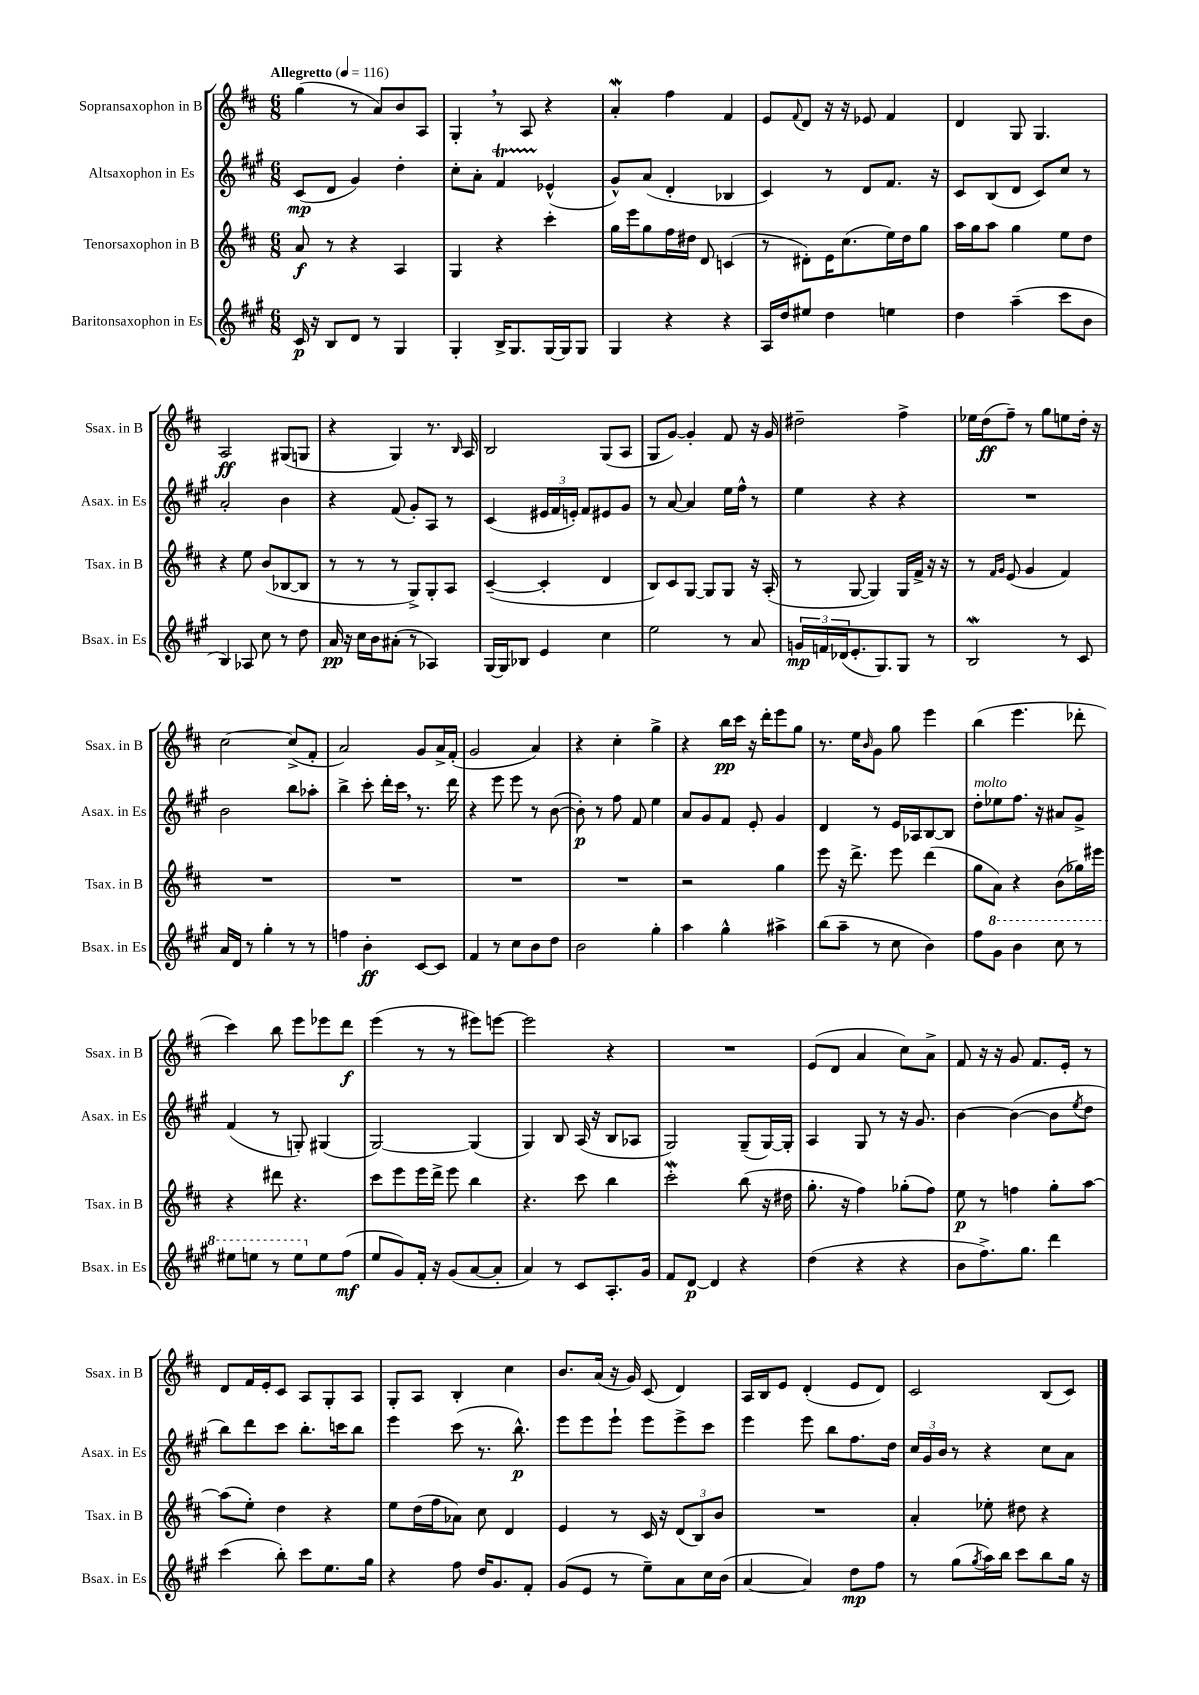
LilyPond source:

<<
\new StaffGroup <<
\new Staff = "s0" \with { instrumentName = "Sopransaxophon in B" shortInstrumentName = "Ssax. in B" } {
    \clef treble \key d \major \numericTimeSignature \time 6/8 \tempo "Allegretto" 4 = 116
    g''4( r8 a'8) b'8 a8 |
    g4-. \breathe r8 a8 r4 |
    a'4-.\mordent fis''4 fis'4 |
    e'8 \appoggiatura { fis'8 } d'8 r16 r16 ees'8 fis'4 |
    d'4 g8 g4. |
    a2\ff gis8( g8 |
    r4 g4) r8. \grace { b16 } a16 |
    b2 g8( a8 |
    g8 g'8~) g'4-. fis'8 r16 g'16 |
    dis''2-- fis''4-> |
    ees''16 d''16\ff( fis''8--) r8 g''8 e''8 d''16-. r16 |
    cis''2~ cis''8->( fis'8-. |
    a'2) g'8 a'16-> fis'16-.( |
    g'2 a'4) |
    r4 cis''4-. g''4-> |
    r4 b''16\pp cis'''16 r16 d'''16-. e'''8 g''8 |
    r8. e''16 \grace { b'16 } g'8 g''8 e'''4 |
    b''4( e'''4. des'''8-. |
    cis'''4) b''8 e'''8 ees'''8 d'''8\f |
    e'''4( r8 r8 eis'''8) e'''8~ |
    e'''2 r4 |
    R2. |
    e'8( d'8 a'4 cis''8) a'8-> |
    fis'8 r16 r16 g'8 fis'8. e'16-. r8 |
    d'8 fis'16 e'16-. cis'8 a8 g8-. a8 |
    g8-. a8 b4-. cis''4 |
    b'8. a'16( r16 g'16) cis'8( d'4) |
    a16 b16 e'8 d'4-.( e'8 d'8) |
    cis'2 b8( cis'8) \bar "|." |
}
\new Staff = "s1" \with { instrumentName = "Altsaxophon in Es" shortInstrumentName = "Asax. in Es" } {
    \clef treble \key a \major \numericTimeSignature \time 6/8
    cis'8\mp( d'8 gis'4) d''4-. |
    cis''8-. a'8-. fis'4\startTrillSpan ees'4-^\stopTrillSpan( |
    gis'8-^) a'8( d'4-. bes4 |
    cis'4) r8 d'8 fis'8. r16 |
    cis'8 b8( d'8 cis'8) cis''8 r8 |
    a'2-. b'4 |
    r4 fis'8( gis'8-.) a8 r8 |
    cis'4( \tuplet 3/2 { eis'16 fis'16 e'16-.) } fis'8 eis'8 gis'8 |
    r8 a'8~ a'4 e''16 fis''16-^ r8 |
    e''4 r4 r4 |
    R2. |
    b'2 b''8 aes''8-. |
    b''4-> cis'''8-. d'''16-. cis'''16 \breathe r8. d'''16 |
    r4 e'''8 e'''8 r8 b'8~( |
    b'8-.\p) r8 fis''8 fis'8 e''4 |
    a'8 gis'8 fis'8 e'8-. gis'4 |
    d'4 r8 e'16 aes16 b8~ b8 |
    d''8-.^\markup { \italic "molto" } ees''8 fis''8. r16 ais'8 gis'8-> |
    fis'4( r8 g8-.) gis4( |
    gis2~) gis4( |
    gis4) b8 a16( r16 b8 aes8 |
    gis2) gis8--( gis16~) gis16-. |
    a4 gis8 r8 r16 gis'8. |
    b'4~ b'4~( b'8 \acciaccatura { e''8 } d''8 |
    b''8) d'''8 cis'''8 b''8.-. c'''16 b''8 |
    e'''4 cis'''8( r8. b''8.-^\p) |
    e'''8 e'''8 e'''8-! e'''8 e'''8-> cis'''8 |
    e'''4 e'''8 b''8 fis''8. d''16 |
    \tuplet 3/2 { cis''16 gis'16 b'16 } r8 r4 cis''8 a'8 \bar "|." |
}
\new Staff = "s2" \with { instrumentName = "Tenorsaxophon in B" shortInstrumentName = "Tsax. in B" } {
    \clef treble \key d \major \numericTimeSignature \time 6/8
    a'8\f r8 r4 a4 |
    g4 r4 cis'''4-. |
    g''16 e'''16 g''8 fis''16 dis''16 d'8 c'4( |
    r8 dis'8-.) e'16 cis''8.( e''16) d''16 g''8 |
    a''16 g''16 a''8 g''4 e''8 d''8 |
    r4 e''8 b'8( bes8~ bes8 |
    r8 r8 r8 g8->) g8-. a8 |
    cis'4~--( cis'4-. d'4 |
    b8) cis'8 g8~ g8 g8 r16 a16-.( |
    r8 g8~ g4) g16 fis'16-> r16 r16 |
    r8 \grace { fis'16 g'16 } e'8( g'4 fis'4) |
    R2. |
    R2. |
    R2. |
    R2. |
    r2 g''4 |
    e'''8 r16 d'''8.-> e'''8 d'''4( |
    g''8 a'8) r4 b'8( ges''16) eis'''16 |
    r4 dis'''8 r4. |
    cis'''8 e'''8 e'''16 d'''16-> e'''8 b''4 |
    r4. cis'''8 b''4 |
    cis'''2-.\mordent b''8( r16 dis''16 |
    g''8.-. r16 fis''4) ges''8-.( fis''8) |
    e''8\p r8 f''4 g''8-. a''8~ |
    a''8( e''8-.) d''4 r4 |
    e''8 d''16( fis''16 aes'8) cis''8 d'4 |
    e'4 r8 cis'16 r16 \tuplet 3/2 { d'8( b8) b'8 } |
    R2. |
    a'4-. ees''8-. dis''8 r4 \bar "|." |
}
\new Staff = "s3" \with { instrumentName = "Baritonsaxophon in Es" shortInstrumentName = "Bsax. in Es" } {
    \clef treble \key a \major \numericTimeSignature \time 6/8
    cis'16\p r16 b8 d'8 r8 gis4 |
    gis4-. b16-> gis8. gis16~ gis16 gis8 |
    gis4 r4 r4 |
    a16 d''16 eis''8 d''4 e''4 |
    d''4 a''4--( cis'''8 b'8 |
    b4) aes8 cis''8 r8 d''8 |
    a'16\pp r16 cis''16 b'16 ais'8-.( r8 aes4) |
    gis16~ gis16 bes8 e'4 cis''4 |
    e''2 r8 a'8 |
    \tuplet 3/2 { g'16\mp f'16 des'16( } e'8.-. gis8.) gis8 r8 |
    b2\mordent r8 cis'8 |
    a'16 d'16 r8 gis''4-. r8 r8 |
    f''4 b'4-.\ff cis'8~ cis'8 |
    fis'4 r8 cis''8 b'8 d''8 |
    b'2 gis''4-. |
    a''4 gis''4-^ ais''4-> |
    b''8( a''8-- r8 cis''8 b'4) |
    fis''8 \ottava #1 gis''8 b''4 cis'''8 r8 |
    eis'''8 e'''8 r8 e'''8 \ottava #0 e''8 fis''8\mf( |
    e''8 gis'8) fis'16-. r16 gis'8( a'8~ a'8-. |
    a'4) r8 cis'8 a8.-. gis'16 |
    fis'8 d'8~\p d'4 r4 |
    d''4( r4 r4 |
    b'8 fis''8.->) gis''8. d'''4 |
    cis'''4( b''8-.) cis'''8 e''8. gis''16 |
    r4 fis''8 d''16 gis'8. fis'8-. |
    gis'8( e'8 r8 e''8--) a'8 cis''16 b'16( |
    a'4~ a'4) d''8\mp fis''8 |
    r8 gis''8( \acciaccatura { gis''8 } a''16) b''16 cis'''8 b''8 gis''16 r16 \bar "|." |
}
>>
>>
\layout { \context { \Score \remove "Bar_number_engraver" } }
